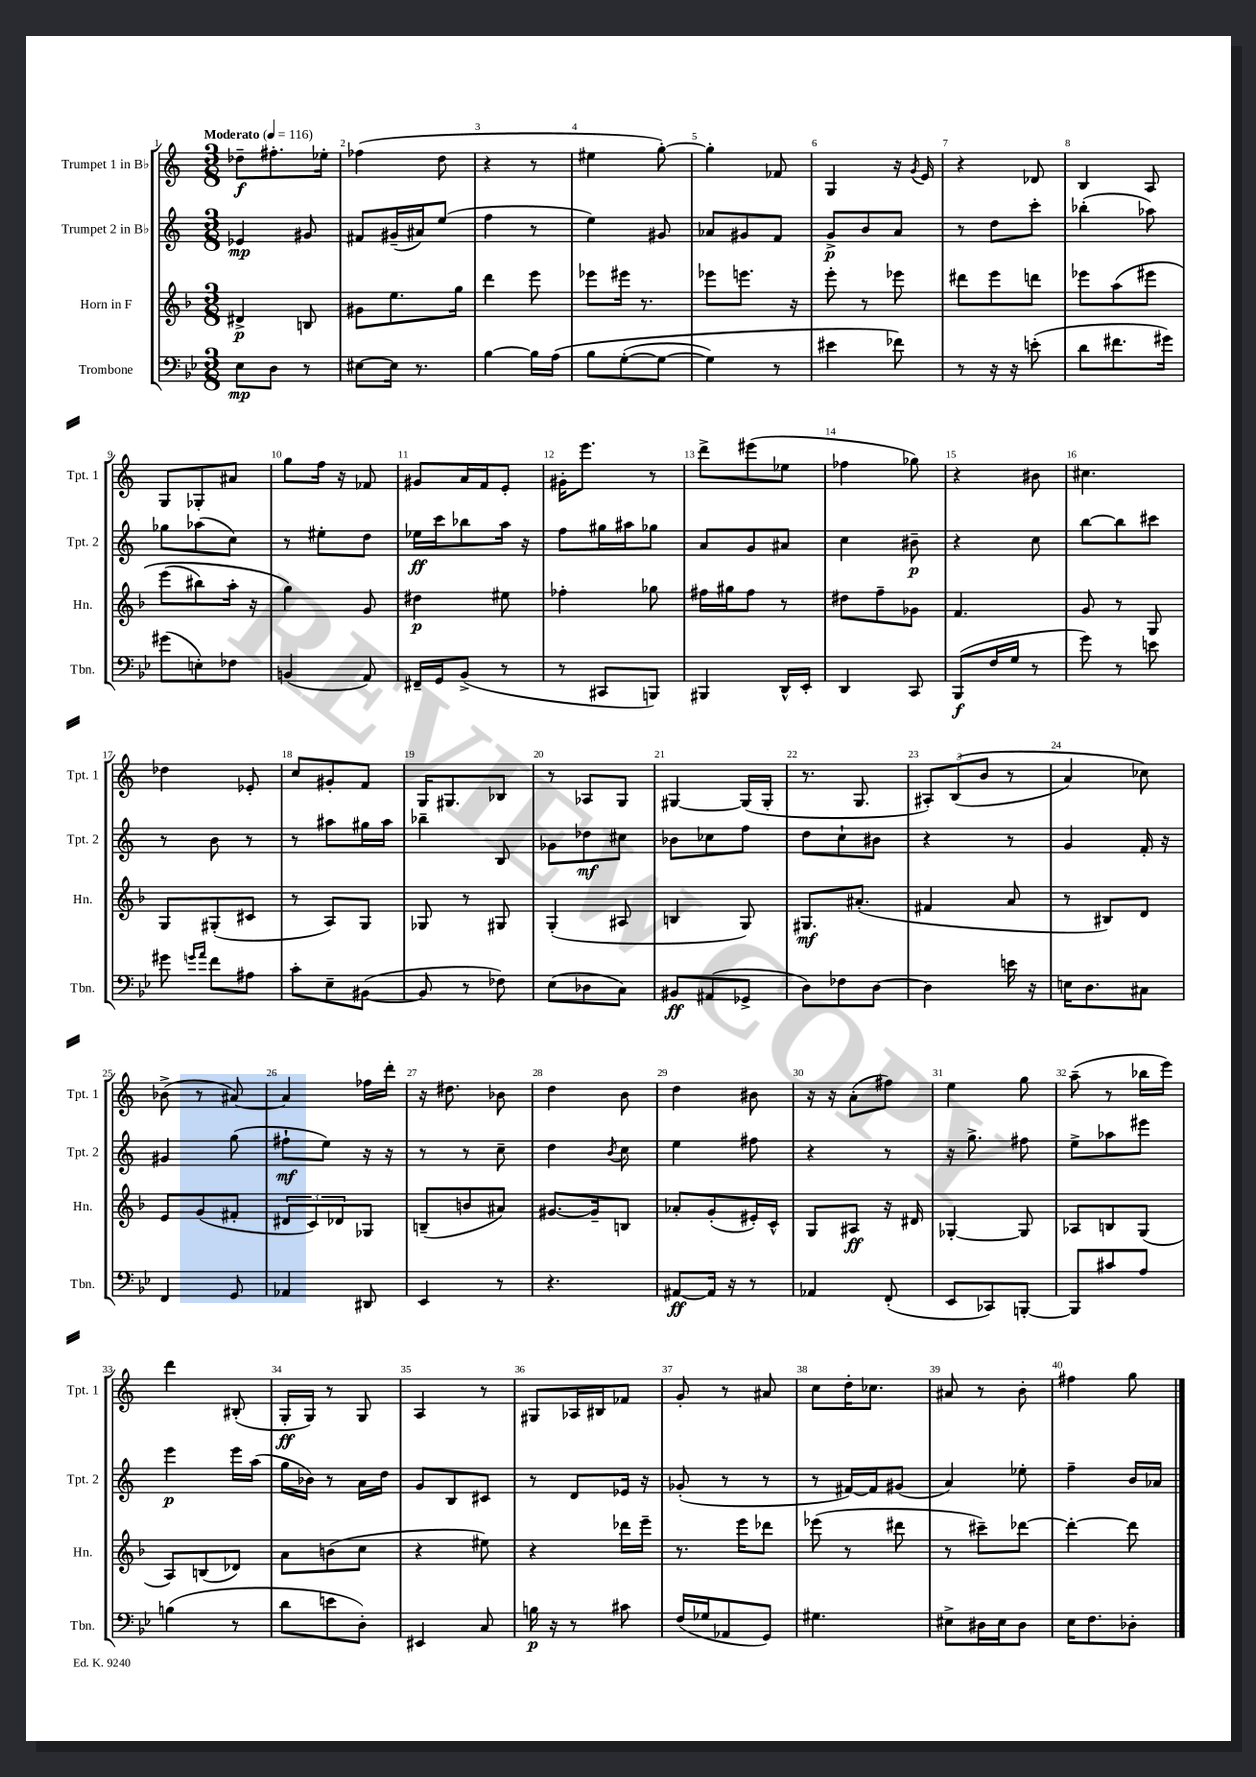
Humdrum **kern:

**kern	**dynam	**kern	**dynam	**kern	**dynam	**kern	**dynam
*part4	*part4	*part3	*part3	*part2	*part2	*part1	*part1
*staff4	*staff4	*staff3	*staff3	*staff2	*staff2	*staff1	*staff1
*I"Trombone	*	*I"Horn in F	*	*I"Trumpet 2 in B♭	*	*I"Trumpet 1 in B♭	*
*I'Tbn.	*	*I'Hn.	*	*I'Tpt. 2	*	*I'Tpt. 1	*
*clefF4	*	*clefG2	*	*clefG2	*	*clefG2	*
*k[b-e-]	*	*k[b-]	*	*k[]	*	*k[]	*
*M3/8	*	*M3/8	*	*M3/8	*	*M3/8	*
*MM116	*	*MM116	*	*MM116	*	*MM116	*
=1	=1	=1	=1	=1	=1	=1	=1
!	!	!	!	!	!	!LO:TX:a:B:t=Moderato	!
8E-\L	mp	4d#X^/	p	4e-X/	mp	8dd-X~\L	f
8D\J	.	.	.	.	.	8.ff#X'\	.
8r	.	8Bn/	.	8g#X/	.	.	.
.	.	.	.	.	.	16ee-X'\Jk	.
=2	=2	=2	=2	=2	=2	=2	=2
[8E#X\L	.	8g#X\L	.	8f#X/L	.	(4ff-X\	.
16E#\Jk]	.	8.ee\	.	(16g#X~/L	.	.	.
8.r	.	.	.	16a#X/J)	.	.	.
.	.	.	.	(8ee/J	.	8dd\	.
.	.	16gg\Jk	.	.	.	.	.
=3	=3	=3	=3	=3	=3	=3	=3
[4B-\	.	4ddd\	.	4ff\	.	4r	.
16B-\LL]	.	8eee\	.	8r	.	8r	.
(16A\JJ	.	.	.	.	.	.	.
=4	=4	=4	=4	=4	=4	=4	=4
8B-\L	.	8eee-X\L	.	4ee\)	.	4ee#X\	.
([8G'\	.	16eee#X\Jk	.	.	.	.	.
.	.	8.r	.	.	.	.	.
8G\J_	.	.	.	8g#X/	.	[8gg'\)	.
=5	=5	=5	=5	=5	=5	=5	=5
4G\])	.	8eee-X\L	.	8a-X/L	.	4gg'\]	.
.	.	8.eeen\J	.	8g#X/	.	.	.
8r	.	.	.	8f/J	.	8f-X/	.
.	.	16r	.	.	.	.	.
=6	=6	=6	=6	=6	=6	=6	=6
4e#X\	.	8eee'\	.	8g^/L	p	4G/	.
.	.	8r	.	8b/	.	.	.
8f-X\)	.	8eee-X\	.	8a/J	.	16r	.
.	.	.	.	.	.	8qg/	.
.	.	.	.	.	.	16e/	.
=7	=7	=7	=7	=7	=7	=7	=7
8r	.	8ddd#X\L	.	8r	.	4r	.
16r	.	8eee\	.	8dd\L	.	.	.
16r	.	.	.	.	.	.	.
(8en'\	.	8dddn\J	.	8ccc'\J	.	8d-X/	.
=8	=8	=8	=8	=8	=8	=8	=8
8d\L	.	8eee-X\L	.	(4bb-X'\	.	4B/	.
8.f#X\	.	(8aa\	.	.	.	.	.
.	.	8eee#X\J	.	8aa-X\)	.	8A/	.
16g#X\Jk)	.	.	.	.	.	.	.
!!LO:LB:g=z
=9	=9	=9	=9	=9	=9	=9	=9
(8g#X\L	.	(8eee\L	.	8gg-X\L	.	8G/L	.
8En'\)	.	8bb#X\)	.	(8aa-X\	.	8G-X'/	.
8F-X\J	.	16aa'\Jk	.	8cc\J)	.	8a#X/J	.
.	.	16r	.	.	.	.	.
=10	=10	=10	=10	=10	=10	=10	=10
(4BBn/	.	4gg\)	.	8r	.	8gg\L	.
.	.	.	.	8ee#X'\L	.	16ff\Jk	.
.	.	.	.	.	.	16r	.
8AA/)	.	8g/	.	8dd\J	.	8f-X/	.
=11	=11	=11	=11	=11	=11	=11	=11
16FF#X~/LL	.	4dd#X\	p	16ee-X\LL	ff	8g#X/L	.
16GG/J	.	.	.	16ccc\J	.	.	.
(8BB-^/J	.	.	.	8bb-X\	.	16a/L	.
.	.	.	.	.	.	16f/J	.
8r	.	8ee#X\	.	16aa\Jk	.	8e'/J	.
.	.	.	.	16r	.	.	.
=12	=12	=12	=12	=12	=12	=12	=12
8r	.	4ff-X'\	.	8ff\L	.	16g#X'\KL	.
.	.	.	.	.	.	8.eee\J	.
8CC#X/L	.	.	.	16gg#X\L	.	.	.
.	.	.	.	16aa#X\J	.	.	.
8BBBn/J)	.	8gg-X\	.	8gg-X\J	.	8r	.
=13	=13	=13	=13	=13	=13	=13	=13
4BBB#X/	.	16ff#X\LL	.	8a/L	.	8ddd^\L	.
.	.	16gg#X\J	.	.	.	.	.
.	.	8ff#\J	.	8g/	.	(8eee#X\	.
16DD^^/LL	.	8r	.	8a#X/J	.	8ee-X\J	.
16EE-'/JJ	.	.	.	.	.	.	.
=14	=14	=14	=14	=14	=14	=14	=14
4DD/	.	8dd#X\L	.	4cc\	.	4ff-X\	.
.	.	8ff~\	.	.	.	.	.
8CC/	.	8g-X\J	.	8b#X~\	p	8gg-X\)	.
=15	=15	=15	=15	=15	=15	=15	=15
(8BBB-/L	f	4.f/	.	4r	.	4r	.
16F/L	.	.	.	.	.	.	.
16G/JJ	.	.	.	.	.	.	.
8r	.	.	.	8cc\	.	8b#X\	.
=16	=16	=16	=16	=16	=16	=16	=16
8g\)	.	8g/	.	[8bb\L	.	4.cc#X\	.
8r	.	8r	.	8bb\]	.	.	.
8en\	.	8G/	.	8ccc#X\J	.	.	.
!!LO:LB:g=z
=17	=17	=17	=17	=17	=17	=17	=17
8g#X\	.	8G/L	.	8r	.	4dd-X\	.
16qqgn/LL	.	.	.	.	.	.	.
16qqa/JJ	.	.	.	.	.	.	.
8f\L	.	(8G#X'/	.	8b\	.	.	.
8A#X\J	.	8c#X/J	.	8r	.	8e-X'/	.
=18	=18	=18	=18	=18	=18	=18	=18
8c'\L	.	8r	.	8r	.	8cc/L	.
8E-~\	.	8A/L)	.	8aa#X\L	.	8g#X'/	.
([8BB#X\J	.	8G/J	.	16gg#X\L	.	8f/J	.
.	.	.	.	16aa#\JJ	.	.	.
=19	=19	=19	=19	=19	=19	=19	=19
8BB#/]	.	8G-X/	.	4bb-X~\	.	16G/KL	.
.	.	.	.	.	.	8.G#X/	.
8r	.	8r	.	.	.	.	.
8F-X\)	.	8G#X/	.	8B/	.	8B-X/J	.
=20	=20	=20	=20	=20	=20	=20	=20
(8E-\L	.	(4G'/	.	8g-X\L	.	8r	.
8D-X\	.	.	.	8dd-X\	mf	8A-X/L	.
8C\J)	.	8A#X/	.	8cc#X\J	.	8G/J	.
=21	=21	=21	=21	=21	=21	=21	=21
8BB#X/L	ff	4Bn/	.	8b-X\L	.	[4G#X/	.
(8AA#X/	.	.	.	8cc-X\	.	.	.
8GG-X^/J	.	8G/)	.	8ff\J	.	(16G#/LL]	.
.	.	.	.	.	.	16G#'/JJ	.
=22	=22	=22	=22	=22	=22	=22	=22
8D\L)	.	8.G#X/L	mf	8dd\L	.	8.r	.
8F-X\	.	.	.	8cc`\	.	.	.
.	.	(8.a#X'/J	.	.	.	8.G/	.
[8D\J	.	.	.	8b#X\J	.	.	.
=23	=23	=23	=23	=23	=23	=23	=23
4D\]	.	4f#X/	.	4r	.	12A#X'/L)	.
.	.	.	.	.	.	((12B/	.
.	.	.	.	.	.	12b/J	.
16en\	.	8a/	.	8r	.	8r	.
16r	.	.	.	.	.	.	.
=24	=24	=24	=24	=24	=24	=24	=24
16En\KL	.	8r	.	4g/	.	4a/)	.
8.D\	.	.	.	.	.	.	.
.	.	8B#X/L)	.	.	.	.	.
8C#X\J	.	8d/J	.	16f'/	.	8cc-X\)	.
.	.	.	.	16r	.	.	.
!!LO:LB:g=z
=25	=25	=25	=25	=25	=25	=25	=25
4FF/	.	8e/L	.	4g#X/	.	(8b-X^\	.
.	.	(8g/	.	.	.	8r	.
8GG/	.	8f#X'/J	.	(8gg\	.	[8a#X/)	.
=26	=26	=26	=26	=26	=26	=26	=26
4AA-X/	.	12d#X/L	.	8ff#X`\L	mf	4a#/]	.
.	.	12c/)	.	.	.	.	.
.	.	.	.	8ee\J)	.	.	.
.	.	12d-X/	.	.	.	.	.
8DD#X/	.	8G-X/J	.	16r	.	16ff-X\LL	.
.	.	.	.	16r	.	16ddd'\JJ	.
=27	=27	=27	=27	=27	=27	=27	=27
4EE-/	.	(8Bn~/L	.	8r	.	16r	.
.	.	.	.	.	.	8.dd#X\	.
.	.	8bn/	.	8r	.	.	.
8r	.	8a#X/J)	.	8cc~\	.	8b-X\	.
=28	=28	=28	=28	=28	=28	=28	=28
4.r	.	[8.g#X/L	.	4dd\	.	4dd\	.
.	.	16g#~/k]	.	.	.	.	.
.	.	.	.	8qb/	.	.	.
.	.	8Bn/J	.	8cc\	.	8b\	.
=29	=29	=29	=29	=29	=29	=29	=29
[8AA#X/L	ff	8a-X'/L	.	4ee\	.	4dd\	.
16AA#/Jk]	.	(8g'/	.	.	.	.	.
16r	.	.	.	.	.	.	.
8r	.	16e#X'/L)	.	8ff#X\	.	8b#X\	.
.	.	16c^^/JJ	.	.	.	.	.
=30	=30	=30	=30	=30	=30	=30	=30
4AA-X/	.	8G/L	.	4r	.	16r	.
.	.	.	.	.	.	16r	.
.	.	8A#X/J	ff	.	.	(8a'\L	.
(8FF'/	.	16r	.	8r	.	8ff#X\J)	.
.	.	16d#X/	.	.	.	.	.
=31	=31	=31	=31	=31	=31	=31	=31
8EE-/L	.	[4G-X'/	.	16r	.	4ee\	.
.	.	.	.	8.gg^\	.	.	.
8CC-X/)	.	.	.	.	.	.	.
[8BBBn'/J	.	8G-/]	.	8ff#X\	.	8gg\	.
=32	=32	=32	=32	=32	=32	=32	=32
8BBB/L]	.	8A-X/L	.	8ee^\L	.	(8aa~\	.
8c#X/	.	8Bn/	.	8aa-X\	.	8r	.
8A/J	.	(8G/J	.	8eee#X\J	.	16bb-X\LL	.
.	.	.	.	.	.	16eee\JJ)	.
!!LO:LB:g=z
=33	=33	=33	=33	=33	=33	=33	=33
(4Bn\	.	8A/L)	.	4eee\	p	4ddd\	.
.	.	(8Bn/	.	.	.	.	.
8r	.	8d-X/J)	.	16eee\LL	.	(8B#X'/	.
.	.	.	.	(16aa\JJ	.	.	.
=34	=34	=34	=34	=34	=34	=34	=34
8d\L	.	8a\L	.	16gg\LL	.	16G'/LL	ff
.	.	.	.	16b-X\JJ)	.	16G/JJ)	.
8en\	.	(8bn\	.	8r	.	8r	.
8D'\J)	.	8cc\J	.	16a\LL	.	8G/	.
.	.	.	.	16dd\JJ	.	.	.
=35	=35	=35	=35	=35	=35	=35	=35
4EE#X/	.	4r	.	8g/L	.	4A/	.
.	.	.	.	8B/	.	.	.
8C/	.	8ee#X\)	.	8c#X/J	.	8r	.
=36	=36	=36	=36	=36	=36	=36	=36
16Bn\	p	4r	.	8r	.	8G#X/L	.
16r	.	.	.	.	.	.	.
8r	.	.	.	8d/L	.	16A-X/L	.
.	.	.	.	.	.	16B#X/J	.
8c#X\	.	16ddd-X\LL	.	16e-X/Jk	.	8f-X/J	.
.	.	16eee~\JJ	.	16r	.	.	.
=37	=37	=37	=37	=37	=37	=37	=37
(16F/LL	.	8.r	.	(8g-X'/	.	8g'/	.
16G-X/J	.	.	.	.	.	.	.
8AA-X/	.	.	.	8r	.	8r	.
.	.	16eee\KL	.	.	.	.	.
8GG/J)	.	8ddd-X\J	.	8r	.	8a#X/	.
=38	=38	=38	=38	=38	=38	=38	=38
4.G#X\	.	(8eee-X\	.	8r	.	8cc\L	.
.	.	8r	.	[16f#X/LL)	.	16dd'\K	.
.	.	.	.	16f#/J]	.	8.cc-X\J	.
.	.	8ddd#X\	.	(8g#X/J	.	.	.
=39	=39	=39	=39	=39	=39	=39	=39
8E#X^\L	.	8r	.	4a/)	.	8a#X/	.
16D#X\L	.	8ccc#X~\L)	.	.	.	8r	.
16E#\J	.	.	.	.	.	.	.
8D#\J	.	[8ddd-X\J	.	8ee-X'\	.	8b'\	.
=40	=40	=40	=40	=40	=40	=40	=40
16E-\KL	.	4ddd-'\_	.	4ff~\	.	4ff#X\	.
8.F\	.	.	.	.	.	.	.
8D-X'\J	.	8ddd-\]	.	16b/LL	.	8gg\	.
.	.	.	.	16a-X/JJ	.	.	.
==	==	==	==	==	==	==	==
*-	*-	*-	*-	*-	*-	*-	*-
